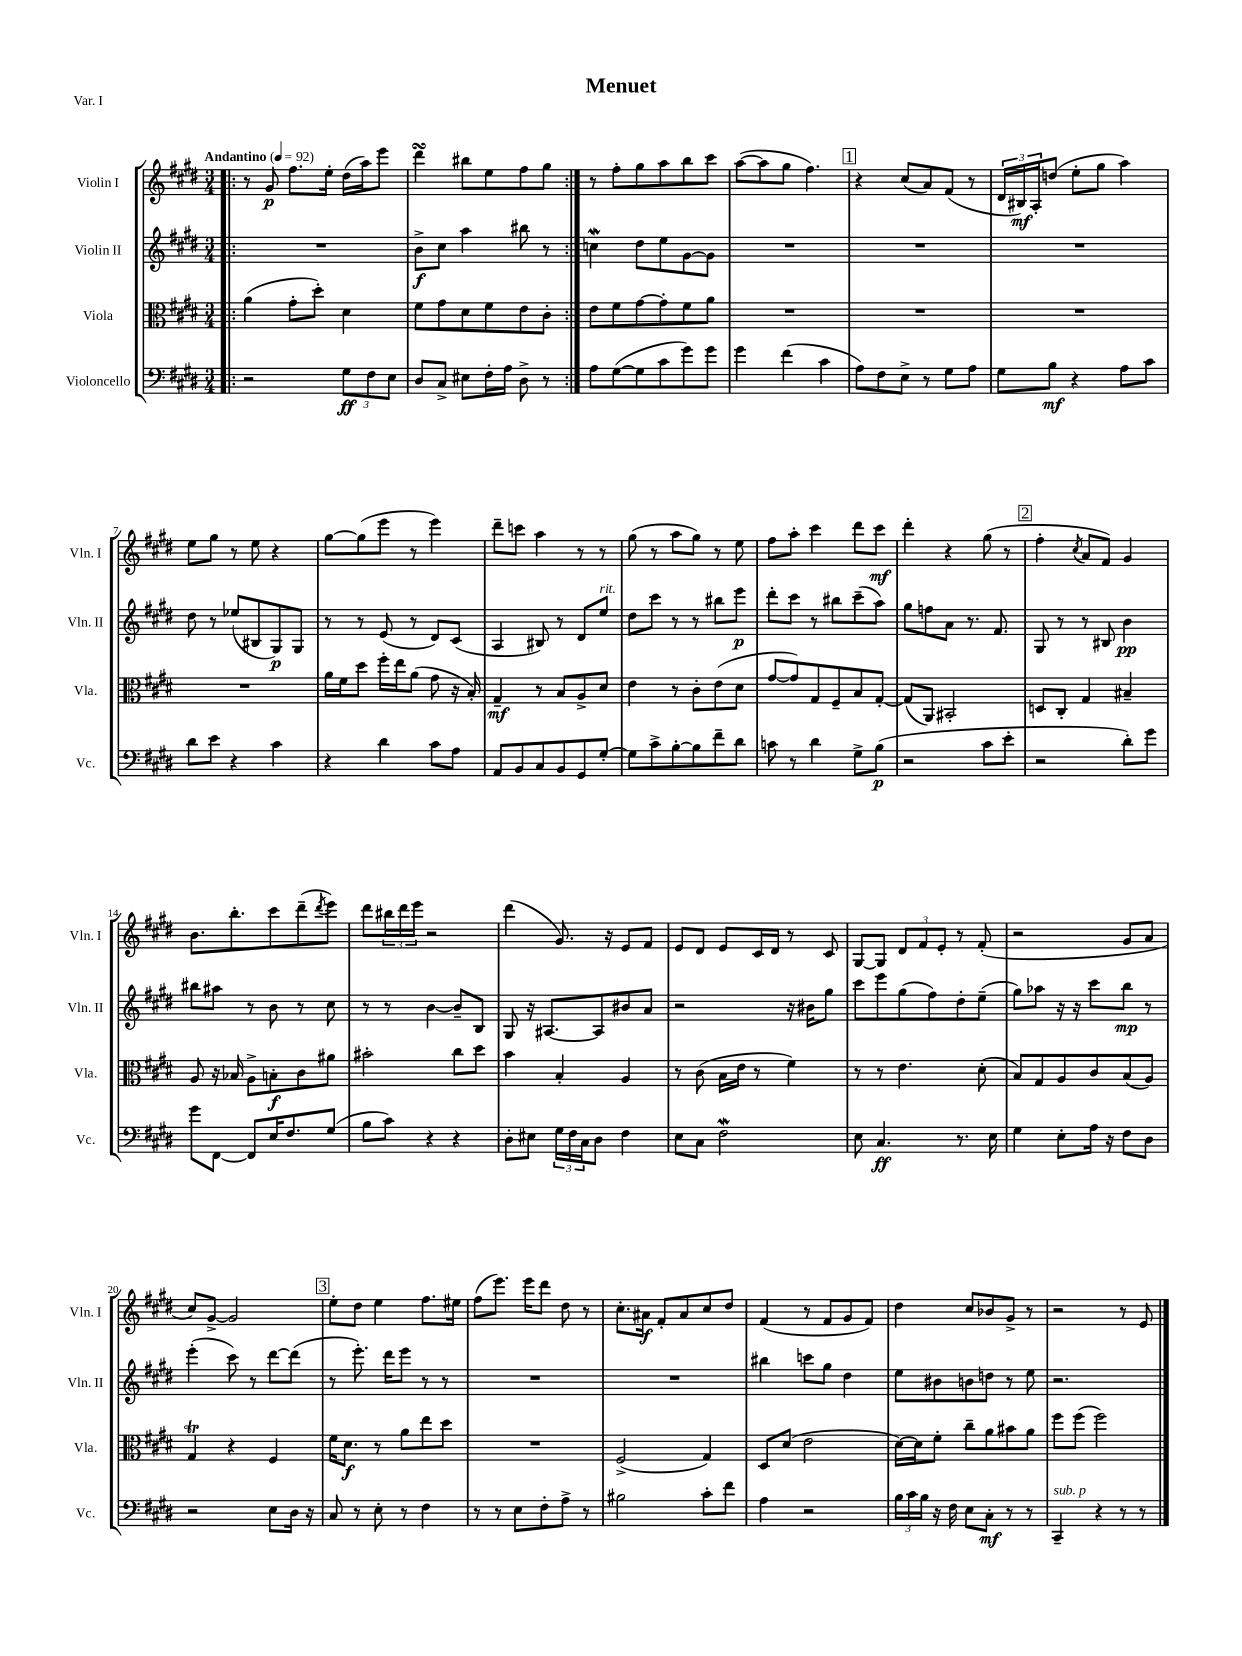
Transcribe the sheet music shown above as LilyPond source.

\header { title = "Menuet" piece = "Var. I" }
<<
\new StaffGroup <<
\new Staff = "s0" \with { instrumentName = "Violin I" shortInstrumentName = "Vln. I" } {
    \clef treble \key e \major \numericTimeSignature \time 3/4 \tempo "Andantino" 4 = 92
    \repeat volta 2 { \bar ".|:" r8 gis'8\p fis''8. e''16-. dis''16( a''16) e'''8 |
    dis'''4\turn bis''8 e''8 fis''8 gis''8 | }
    r8 fis''8-. gis''8 a''8 b''8 cis'''8 |
    a''8~( a''8 gis''8 fis''4.) |
    \mark \markup { \box "1" } r4 cis''8( a'8) fis'8( r8 |
    \tuplet 3/2 { dis'16 bis16\mf) a16-. } d''8( e''8-. gis''8 a''4) |
    e''8 gis''8 r8 e''8 r4 |
    gis''8~ gis''8( e'''8 r8 e'''4) |
    dis'''8-- c'''8 a''4 r8 r8 |
    gis''8( r8 a''8 gis''8) r8 e''8 |
    fis''8 a''8-. cis'''4 dis'''8 cis'''8\mf |
    dis'''4-. r4 gis''8( r8 |
    \mark \markup { \box "2" } fis''4-. \acciaccatura { cis''8 } a'8 fis'8) gis'4 |
    b'8. b''8.-. cis'''8 dis'''8--( \acciaccatura { dis'''8 } e'''8) |
    dis'''8 \tuplet 3/2 { bis''16 dis'''16 e'''16 } r2 |
    dis'''4( gis'8.) r16 e'8 fis'8 |
    e'8 dis'8 e'8 cis'16 dis'16 r8 cis'8 |
    gis8~ gis8 \tuplet 3/2 { dis'8 fis'8 e'8-. } r8 fis'8-.( |
    r2 gis'8 a'8 |
    cis''8) gis'8~-> gis'2 |
    \mark \markup { \box "3" } e''8-. dis''8 e''4 fis''8. eis''16 |
    fis''8( e'''8.) e'''16 dis'''8 dis''8 r8 |
    cis''8.-. ais'16\f fis'8-. ais'8 cis''8 dis''8 |
    fis'4( r8 fis'8 gis'8 fis'8) |
    dis''4 cis''8 bes'8 gis'8-> r8 |
    r2 r8 e'8 \bar "|." |
}
\new Staff = "s1" \with { instrumentName = "Violin II" shortInstrumentName = "Vln. II" } {
    \clef treble \key e \major \numericTimeSignature \time 3/4
    \repeat volta 2 { \bar ".|:" R2. |
    b'8->\f cis''8 a''4 bis''8 r8 | }
    c''4\mordent dis''8 e''8 gis'8~ gis'8 |
    R2. |
    \mark \markup { \box "1" } R2. |
    R2. |
    dis''8 r8 ees''8( bis8 gis8\p) gis8 |
    r8 r8 e'8( r8 dis'8) cis'8( |
    a4 bis8) r8 dis'8 e''8^\markup { \italic "rit." } |
    dis''8 cis'''8 r8 r8 bis''8 e'''8\p |
    dis'''8-. cis'''8 r8 bis''8 cis'''8--( a''8) |
    gis''8 f''8 a'8 r8. fis'8. |
    \mark \markup { \box "2" } gis8 r8 r8 bis8 b'4\pp |
    bis''8 ais''8 r8 b'8 r8 cis''8 |
    r8 r8 b'4~ b'8-- b8 |
    gis8 r16 ais8.~ ais8 bis'8 a'8 |
    r2 r16 bis'16 gis''8 |
    cis'''8 e'''8 gis''8( fis''8) dis''8-. e''8--( |
    gis''8) aes''8 r16 r16 cis'''8 b''8\mp r8 |
    e'''4-.( cis'''8) r8 dis'''8~ dis'''8( |
    \mark \markup { \box "3" } r8 e'''8.-.) dis'''16 e'''8 r8 r8 |
    R2. |
    R2. |
    bis''4 c'''8 gis''8 dis''4 |
    e''8 bis'8 b'8 d''8 r8 e''8 |
    r2. \bar "|." |
}
\new Staff = "s2" \with { instrumentName = "Viola" shortInstrumentName = "Vla." } {
    \clef alto \key e \major \numericTimeSignature \time 3/4
    \repeat volta 2 { \bar ".|:" a'4( gis'8-. dis''8-.) dis'4 |
    fis'8 gis'8 dis'8 fis'8 e'8 cis'8-. | }
    e'8 fis'8 gis'8~ gis'8-. fis'8 a'8 |
    R2. |
    \mark \markup { \box "1" } R2. |
    R2. |
    R2. |
    a'16 fis'16 dis''8 fis''16-. e''16 a'8( gis'8 r16 b16-.) |
    gis4--\mf r8 b8 a8-> dis'8 |
    e'4 r8 cis'8-. e'8( dis'8 |
    gis'8~ gis'8) gis8 fis8-- b8 gis8~-. |
    gis8( a,8) bis,2-. |
    \mark \markup { \box "2" } d8 cis8-. gis4 bis4-- |
    a8 r16 bes16 a8-> b8-.\f cis'8 ais'8 |
    bis'2-. cis''8 dis''8 |
    b'4 b4-. a4 |
    r8 cis'8( b16 e'16 r8 fis'4) |
    r8 r8 e'4. dis'8-.( |
    b8) gis8 a8 cis'8 b8( a8) |
    gis4\trill r4 fis4 |
    \mark \markup { \box "3" } fis'16 dis'8.\f r8 a'8 e''8 dis''8 |
    R2. |
    fis2->( gis4) |
    dis8 dis'8( e'2 |
    dis'16~) dis'16 fis'8-. cis''8-- a'8 bis'8 a'8 |
    fis''8 fis''8( fis''2) \bar "|." |
}
\new Staff = "s3" \with { instrumentName = "Violoncello" shortInstrumentName = "Vc." } {
    \clef bass \key e \major \numericTimeSignature \time 3/4
    \repeat volta 2 { \bar ".|:" r2 \tuplet 3/2 { gis8\ff fis8 e8 } |
    dis8 cis8-> eis8 fis16-. a16 dis8-> r8 | }
    a8 gis8~( gis8 cis'8 gis'8) gis'8 |
    gis'4 fis'4( cis'4 |
    \mark \markup { \box "1" } a8) fis8 e8-> r8 gis8 a8 |
    gis8 b8\mf r4 a8 cis'8 |
    dis'8 e'8 r4 cis'4 |
    r4 dis'4 cis'8 a8 |
    a,8 b,8 cis8 b,8 gis,8 gis8~-. |
    gis8 cis'8-> b8~-. b8 fis'8-- dis'8 |
    c'8 r8 dis'4 gis8-> b8\p( |
    r2 cis'8 e'8-. |
    \mark \markup { \box "2" } r2 dis'8-.) gis'8 |
    gis'8 fis,8~ fis,8 e16 fis8. gis8( |
    b8 cis'8) r4 r4 |
    dis8-. eis8 \tuplet 3/2 { gis16 fis16 cis16 } dis8 fis4 |
    e8 cis8 fis2\mordent |
    e8 cis4.\ff r8. e16 |
    gis4 e8-. a16 r16 fis8 dis8 |
    r2 e8 dis16 r16 |
    \mark \markup { \box "3" } cis8 r8 e8-. r8 fis4 |
    r8 r8 e8 fis8-. a8-> r8 |
    bis2 cis'8-. fis'8 |
    a4 r2 |
    \tuplet 3/2 { b16 cis'16 b16 } r16 fis16 e8 cis8-.\mf r8 r8 |
    cis,4--^\markup { \italic "sub. p" } r4 r8 r8 \bar "|." |
}
>>
>>
